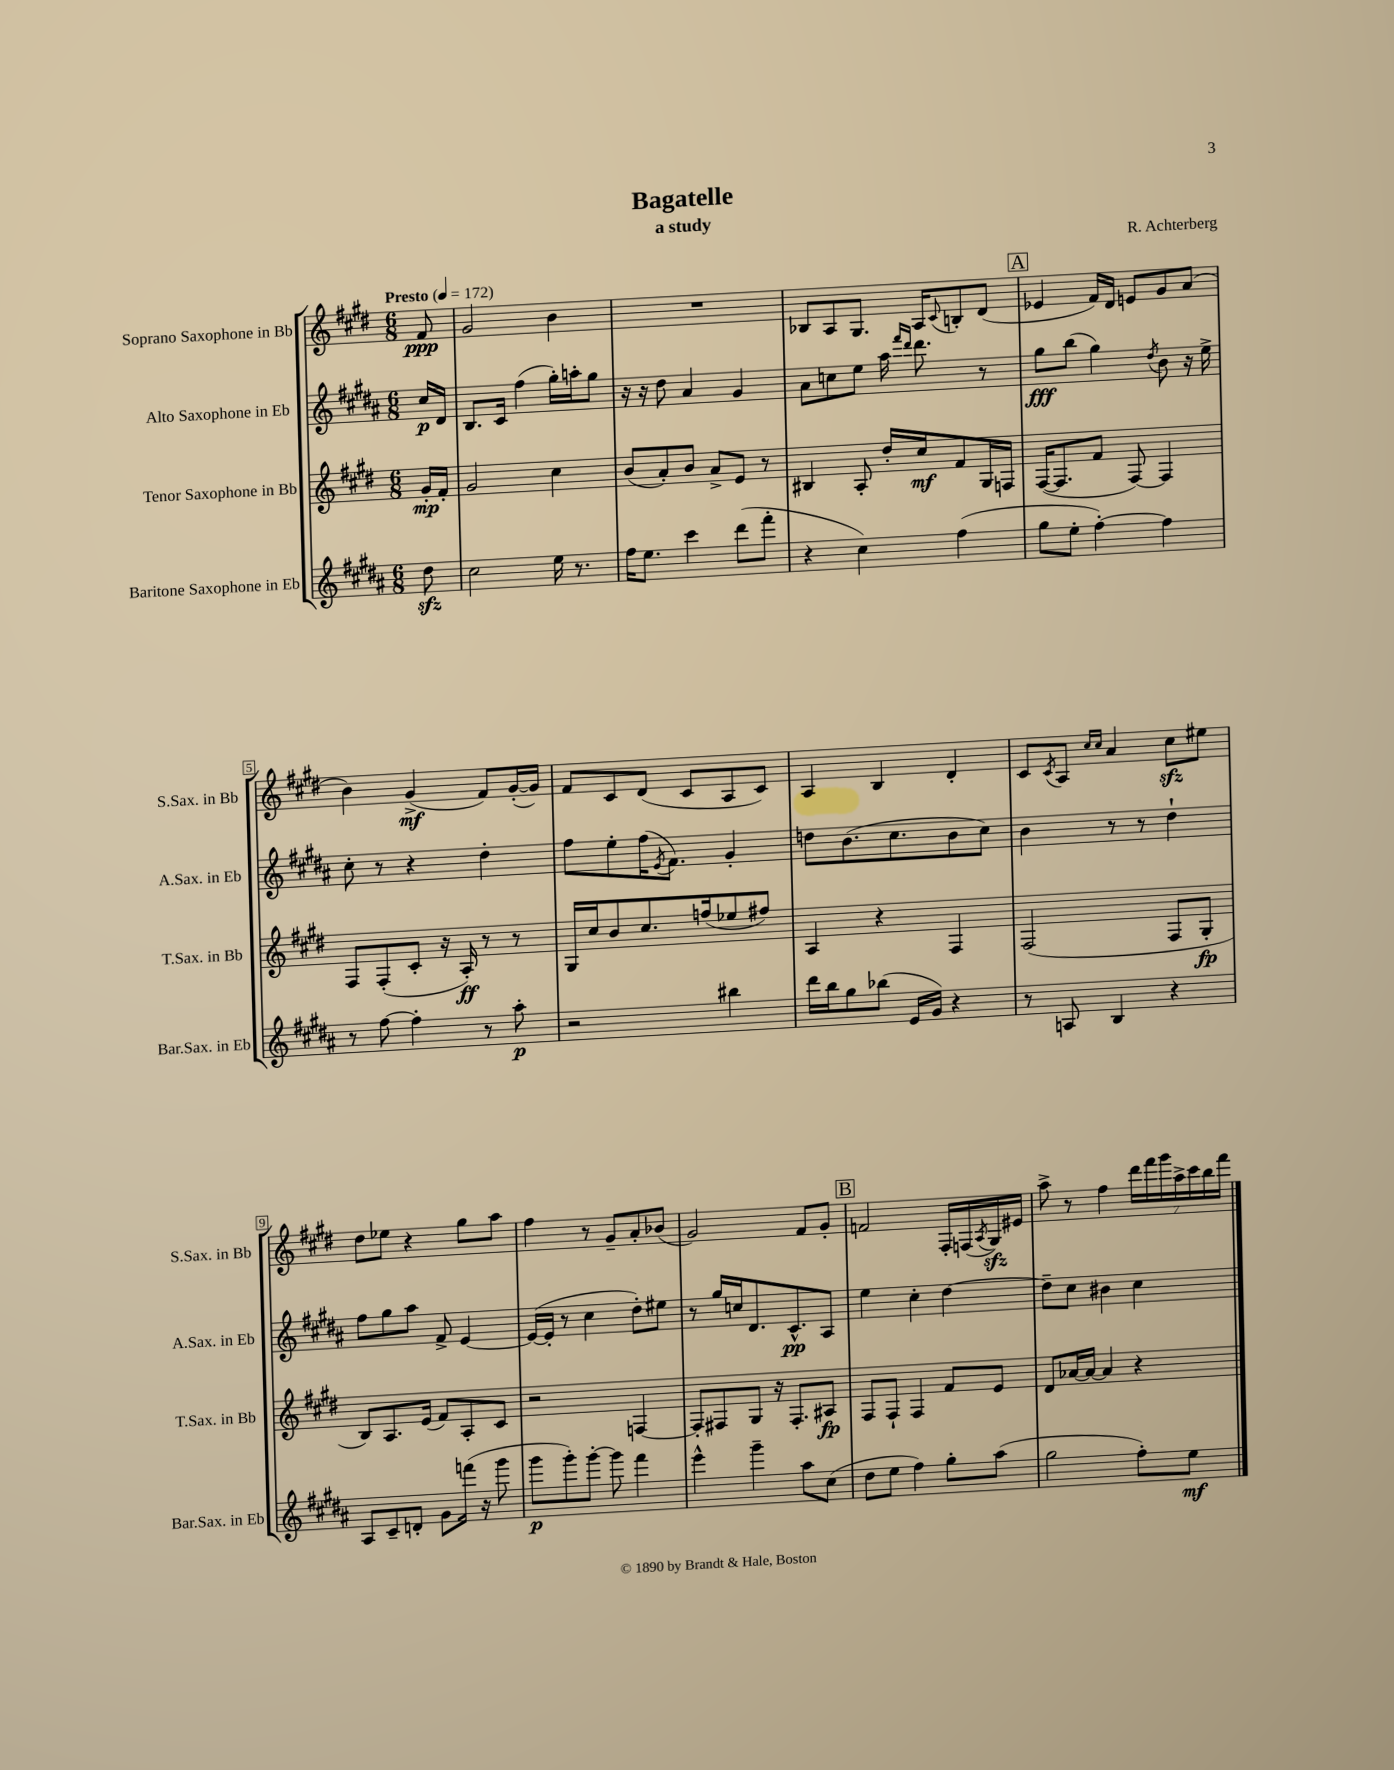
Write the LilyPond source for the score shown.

\header { title = "Bagatelle" composer = "R. Achterberg" subtitle = "a study" }
<<
\new StaffGroup <<
\new Staff = "s0" \with { instrumentName = "Soprano Saxophone in Bb" shortInstrumentName = "S.Sax. in Bb" } {
    \clef treble \key e \major \numericTimeSignature \time 6/8 \partial 8 \tempo "Presto" 4 = 172
    fis'8\ppp |
    gis'2 b'4 |
    R2. |
    bes8 a8 gis8. a16 \appoggiatura { cis'8 } b8-. dis'8( |
    \mark \markup { \box "A" } ees'4 fis'16) dis'16 e'8 gis'8 a'8( |
    b'4) gis'4->\mf( fis'8) gis'16~-.( gis'16) |
    fis'8 cis'8 dis'8( cis'8 a8 cis'8) |
    a4 b4 dis'4-. |
    cis'8 \acciaccatura { cis'8 } a8 \grace { cis''16 cis''16 } a'4 cis''8\sfz eis''8 |
    dis''8 ees''8 r4 gis''8 a''8 |
    fis''4 r8 gis'8-- a'8-. bes'8( |
    gis'2) fis'8 gis'8-. |
    \mark \markup { \box "B" } f'2 fis16-. f16( \acciaccatura { a8 } gis16\sfz) eis'16 |
    a''8-> r8 fis''4 \tuplet 7/4 { dis'''16 fis'''16 gis'''16 a''16-> cis'''16 b''16 fis'''16 } \bar "|." |
}
\new Staff = "s1" \with { instrumentName = "Alto Saxophone in Eb" shortInstrumentName = "A.Sax. in Eb" } {
    \clef treble \key b \major \numericTimeSignature \time 6/8 \partial 8
    cis''16\p dis'16 |
    b8. cis'16 fis''4( gis''16-.) a''16-. gis''8 |
    r16 r16 dis''8 ais'4 gis'4 |
    ais'8 c''8 e''8 ais''16 \grace { fis'''16 dis'''16 } dis'''8. r8 |
    \mark \markup { \box "A" } gis''8\fff b''8( gis''4) \acciaccatura { dis''8 } b'8 r16 e''16-> |
    cis''8-. r8 r4 dis''4-. |
    fis''8 e''8-. fis''16( \acciaccatura { e'8 } fis'8.) gis'4-. |
    d''8 b'8.( cis''8. b'8 cis''8) |
    b'4 r8 r8 dis''4-! |
    fis''8 gis''8 ais''8 fis'8-> e'4~ |
    e'16~( e'16-. r8 cis''4 dis''8-.) eis''8 |
    r8 gis''16 c''16 dis'8. cis'8.-^\pp ais8 |
    \mark \markup { \box "B" } e''4 cis''4-. dis''4~ |
    dis''8-- cis''8 bis'4 cis''4 \bar "|." |
}
\new Staff = "s2" \with { instrumentName = "Tenor Saxophone in Bb" shortInstrumentName = "T.Sax. in Bb" } {
    \clef treble \key e \major \numericTimeSignature \time 6/8 \partial 8
    gis'16-.\mp fis'16-. |
    gis'2 cis''4 |
    b'8( a'8-.) b'8 a'8-> e'8 r8 |
    bis4 a8-. dis''16-. cis''16\mf fis'8 gis16 f16 |
    \mark \markup { \box "A" } fis16~( fis8. fis'8 fis8~) fis4 |
    fis8 fis8-.( cis'8-. r16 a16-.\ff) r8 r8 |
    gis16 cis''16 b'8 cis''8. f''16( ees''8 fis''8) |
    a4 r4 fis4 |
    fis2( fis8 gis8-.\fp |
    b8) a8. e'16( fis'8) a8-. cis'8 |
    r2 f4~ |
    f8-. fis8 gis8 r16 fis8.-. ais8\fp |
    \mark \markup { \box "B" } fis8 fis8-! fis4 fis'8 e'8 |
    dis'8 aes'16~ aes'16~ aes'4 r4 \bar "|." |
}
\new Staff = "s3" \with { instrumentName = "Baritone Saxophone in Eb" shortInstrumentName = "Bar.Sax. in Eb" } {
    \clef treble \key b \major \numericTimeSignature \time 6/8 \partial 8
    dis''8\sfz |
    cis''2 e''16 r8. |
    fis''16 e''8. cis'''4 dis'''8( fis'''8-. |
    r4 cis''4) fis''4( |
    \mark \markup { \box "A" } gis''8 e''8-. fis''4~-.) fis''4 |
    r8 fis''8~ fis''4-. r8 ais''8-.\p |
    r2 bis''4 |
    dis'''16 b''16 gis''8 bes''8( e'16 gis'16) r4 |
    r8 a8 b4 r4 |
    ais8 cis'8-- d'8-. gis'8 f'''16( r16 gis'''8 |
    gis'''8\p gis'''8-.) gis'''8~-. gis'''8 fis'''4 |
    e'''4-^ gis'''4-- ais''8 cis''8( |
    \mark \markup { \box "B" } dis''8 e''8 fis''4) gis''8-. ais''8( |
    gis''2 fis''8-.) e''8\mf \bar "|." |
}
>>
>>
\layout { \context { \Score \override BarNumber.stencil = #(make-stencil-boxer 0.1 0.3 ly:text-interface::print) } }
